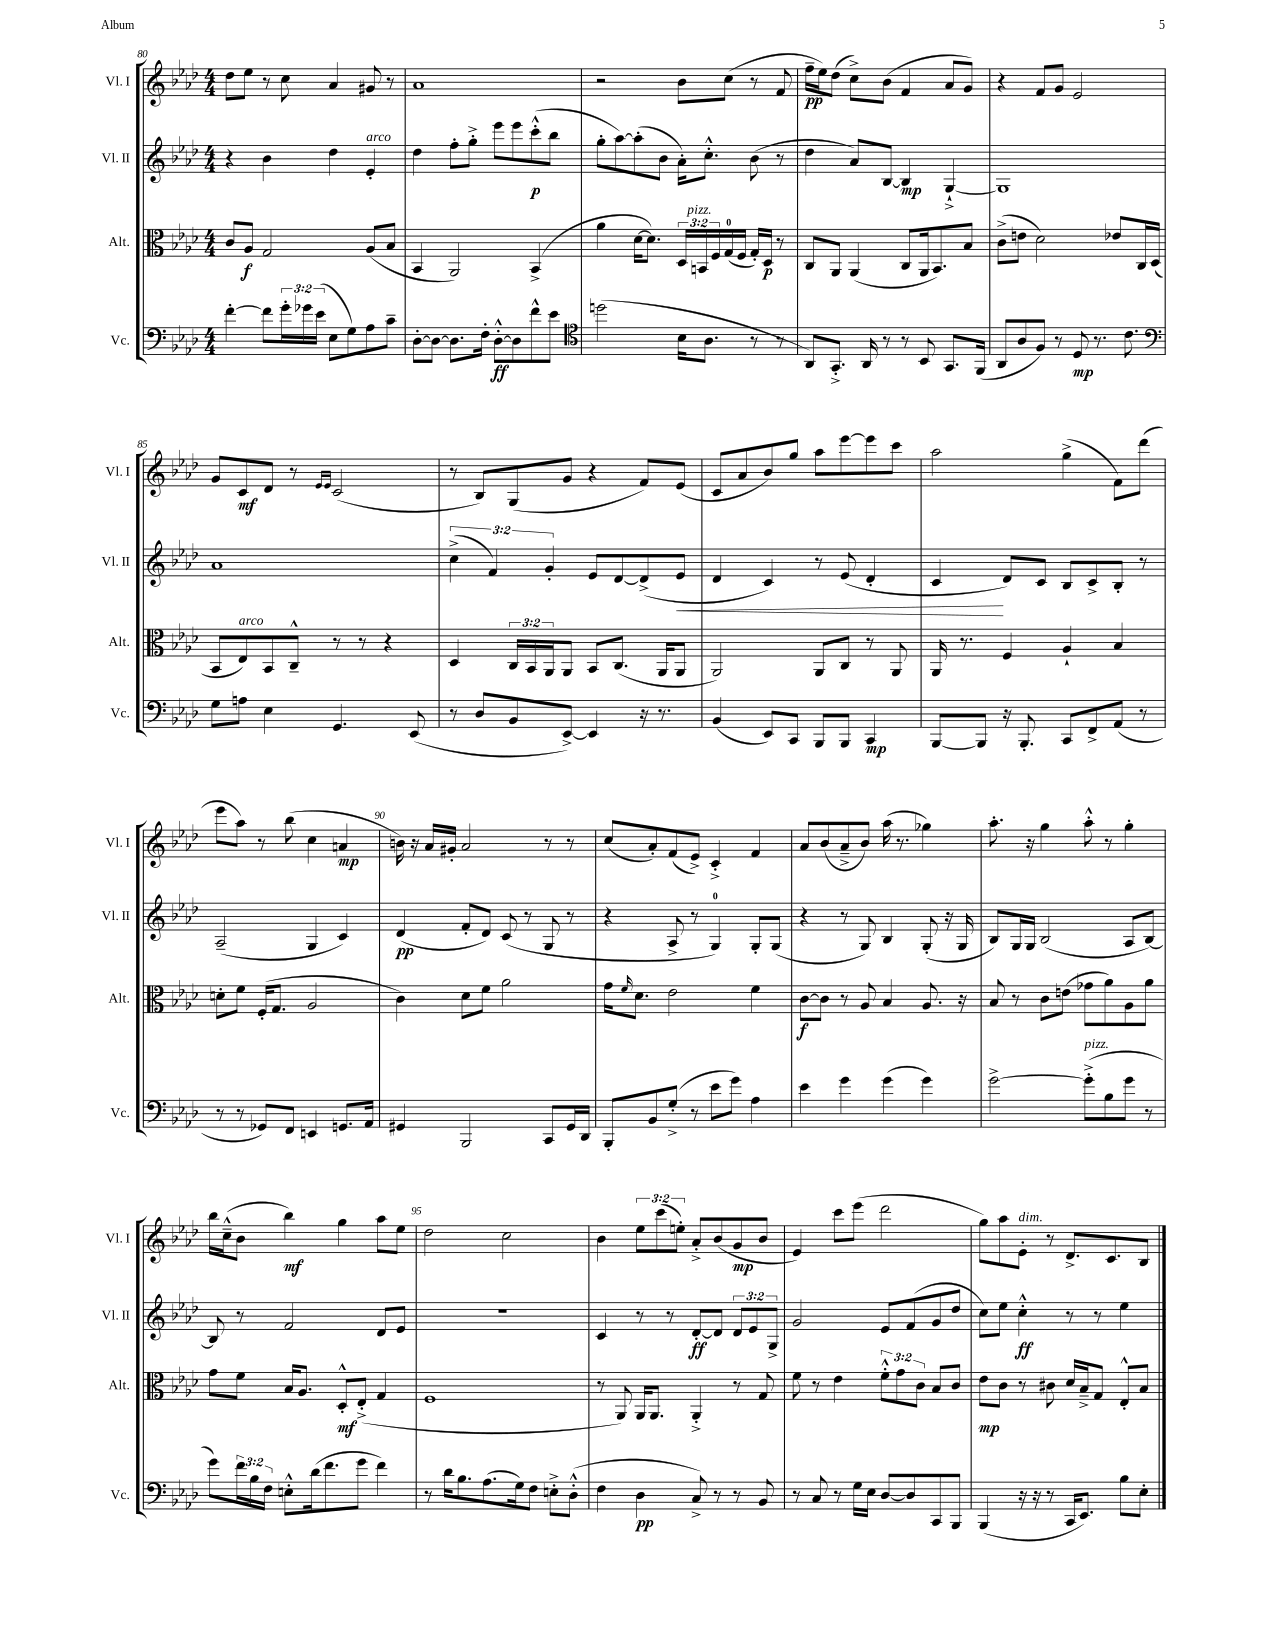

**kern	**dynam	**kern	**dynam	**kern	**dynam	**kern	**dynam
*part4	*part4	*part3	*part3	*part2	*part2	*part1	*part1
*staff4	*staff4	*staff3	*staff3	*staff2	*staff2	*staff1	*staff1
*I"Vc.	*	*I"Alt.	*	*I"Vl. II	*	*I"Vl. I	*
*I'Vc.	*	*I'Alt.	*	*I'Vl. II	*	*I'Vl. I	*
*clefF4	*	*clefC3	*	*clefG2	*	*clefG2	*
*k[b-e-a-d-]	*	*k[b-e-a-d-]	*	*k[b-e-a-d-]	*	*k[b-e-a-d-]	*
*M4/4	*	*M4/4	*	*M4/4	*	*M4/4	*
=80	=80	=80	=80	=80	=80	=80	=80
[4f'\	.	8c/L	.	4r	.	8dd-\L	.
.	.	8A-/J	f	.	.	8ee-\J	.
8f\L]	.	2G/	.	4b-\	.	8r	.
24g'\L	.	.	.	.	.	8cc\	.
24g-X\	.	.	.	.	.	.	.
(24e-\JJ	.	.	.	.	.	.	.
8E-\L	.	.	.	4dd-\	.	4a-/	.
8G\)	.	.	.	.	.	.	.
!	!	!	!	!LO:TX:a:i:t=arco	!	!	!
8A-\	.	(8A-/L	.	4e-'/	.	8g#X/	.
8c~\J	.	8B-/J	.	.	.	8r	.
=81	=81	=81	=81	=81	=81	=81	=81
[8D-'\L	.	4BB-/	.	4dd-\	.	1a-	.
8D-\J_	.	.	.	.	.	.	.
8.D-\L]	.	2AA-/)	.	8ff'\L	.	.	.
.	.	.	.	8gg'^\J	.	.	.
16F'\Jk	.	.	.	.	.	.	.
[8D-'^^\L	ff	.	.	8eee-\L	.	.	.
8D-\]	.	.	.	8eee-\	.	.	.
8f^^\	.	(4BB-^/	.	(8ccc'^^\	p	.	.
8e-\J	.	.	.	8bb-\J	.	.	.
=82	=82	=82	=82	=82	=82	=82	=82
*clefC4	*	*	*	*	*	*	*
(2ddn\	.	4a-\	.	8gg'\L	.	2r	.
.	.	.	.	[8aa-\)	.	.	.
.	.	[16d-\KL	.	(8aa-'\]	.	.	.
.	.	8.d-\J])	.	.	.	.	.
.	.	.	.	8b-\J	.	.	.
16B-\KL	.	24D-/LL	.	16a-'\KL)	.	8b-\L	.
!	!	!LO:TX:a:i:t=pizz.	!	!	!	!	!
.	.	24BBn/	.	.	.	.	.
8.A-\J	.	.	.	8.cc'^^\J	.	.	.
.	.	24F/	.	.	.	.	.
.	.	(16G/	.	.	.	(8cc\J	.
.	.	16F/JJ	.	.	.	.	.
8r	.	16G'/LL)	.	(8b-\	.	8r	.
.	.	16D-/JJ	p	.	.	.	.
8r	.	8r	.	8r	.	8f/	.
=83	=83	=83	=83	=83	=83	=83	=83
8AA-/L)	.	8C/L	.	4dd-\	.	16ff~\LL	pp
.	.	.	.	.	.	16ee-\J)	.
8.GG'^/J	.	8AA-/J	.	.	.	(8dd-\J	.
.	.	(4AA-/	.	8a-/L)	.	8cc^\L)	.
16AA-/	.	.	.	.	.	.	.
8r	.	.	.	[8B-/J	.	(8b-\J	.
8r	.	8C/L	.	4B-/]	mp	4f/	.
8BB-/	.	16AA-/k	.	.	.	.	.
.	.	8.BB-/)	.	.	.	.	.
8.GG/L	.	.	.	[4G`^/	.	8a-/L	.
.	.	8B-/J	.	.	.	8g/J)	.
(16FF/Jk	.	.	.	.	.	.	.
=84	=84	=84	=84	=84	=84	=84	=84
8AA-/L	.	(8c^\L	.	1G]	.	4r	.
8A-/	.	8en\J	.	.	.	.	.
8F/J)	.	2d-\)	.	.	.	8f/L	.
8r	.	.	.	.	.	8g/J	.
8D-/	mp	.	.	.	.	2e-/	.
8.r	.	.	.	.	.	.	.
.	.	8e-X/L	.	.	.	.	.
8.c\	.	.	.	.	.	.	.
.	.	16C/L	.	.	.	.	.
.	.	(16D-/JJ	.	.	.	.	.
!!LO:LB:g=z
=85	=85	=85	=85	=85	=85	=85	=85
*clefF4	*	*	*	*	*	*	*
8G\L	.	8BB-/L	.	1a-	.	8g/L	.
!	!	!LO:TX:a:i:t=arco	!	!	!	!	!
8An\J	.	8E-/)	.	.	.	8c/	mf
4E-\	.	8BB-/	.	.	.	8d-/J	.
.	.	8C~^^/J	.	.	.	8r	.
.	.	.	.	.	.	16qqe-/LL	.
.	.	.	.	.	.	16qqe-/JJ	.
4.GG/	.	8r	.	.	.	(2c/	.
.	.	8r	.	.	.	.	.
.	.	4r	.	.	.	.	.
(8EE-/	.	.	.	.	.	.	.
=86	=86	=86	=86	=86	=86	=86	=86
8r	.	4D-/	.	(6cc^\	.	8r	.
8D-/L	.	.	.	.	.	8B-/L)	.
.	.	.	.	6f/)	.	.	.
8BB-/	.	24C/LL	.	.	.	(8G/	.
.	.	24BB-/	.	.	.	.	.
.	.	24AA-/J	.	6g'/	.	.	.
[8EE-^/J)	.	8AA-/J	.	.	.	8g/J	.
4EE-/]	.	8BB-/L	.	8e-/L	.	4r	.
.	.	(8.C/J	.	[8d-/	.	.	.
16r	.	.	.	(8d-^/]	.	8f/L)	.
8.r	.	16AA-/KL	.	.	.	.	.
!	!	!	!	!	!LO:HP:b	!	!
.	.	8AA-/J	.	8e-/J	<	(8e-/J	.
=87	=87	=87	=87	=87	=87	=87	=87
(4BB-/	.	2AA-/)	.	4d-/	.	8c/L	.
.	.	.	.	.	.	8a-/	.
8EE-/L)	.	.	.	4c/)	.	8b-/)	.
8CC/J	.	.	.	.	.	8gg/J	.
8BBB-/L	.	8AA-/L	.	8r	.	8aa-\L	.
8BBB-/J	.	8C/J	.	(8e-/	.	[8eee-\	.
4CC/	mp	8r	.	4d-'/	.	8eee-\]	.
.	.	8AA-/	.	.	.	8ccc\J	.
=88	=88	=88	=88	=88	=88	=88	=88
[8BBB-/L	.	16AA-/	.	4c/	.	2aa-\	.
.	.	8.r	.	.	.	.	.
8BBB-/J]	.	.	.	.	.	.	.
16r	.	4F/	.	8d-/L)	[	.	.
8.BBB-'/	.	.	.	.	.	.	.
.	.	.	.	8c/J	.	.	.
8CC/L	.	4A-`/	.	8B-/L	.	(4gg^\	.
8FF^/	.	.	.	8c^/	.	.	.
(8AA-/J	.	4B-/	.	8B-'/J	.	8f\L)	.
8r	.	.	.	8r	.	(8ddd-\J	.
!!LO:LB:g=z
=89	=89	=89	=89	=89	=89	=89	=89
8r	.	8dn'\L	.	(2A-~/	.	8eee-\L	.
8r	.	8f\J	.	.	.	8aa-\J)	.
8GG-X/L)	.	(16F'/KL	.	.	.	8r	.
.	.	8.G/J	.	.	.	.	.
8FF/J	.	.	.	.	.	(8bb-\	.
4EEn/	.	2A-/	.	4G/	.	4cc\	.
8.GGn/L	.	.	.	4c/)	.	4an/	mp
16AA-/Jk	.	.	.	.	.	.	.
=90	=90	=90	=90	=90	=90	=90	=90
4GG#X/	.	4c\)	.	(4d-/	pp	16bn\)	.
.	.	.	.	.	.	16r	.
.	.	.	.	.	.	16a-/LL	.
.	.	.	.	.	.	16g#X'/JJ	.
2BBB-/	.	8d-\L	.	8f'/L	.	2a-/	.
.	.	8f\J	.	8d-/J)	.	.	.
.	.	2a-\	.	(8c/	.	.	.
.	.	.	.	8r	.	.	.
8CC/L	.	.	.	8G/	.	8r	.
16GG#/L	.	.	.	8r	.	8r	.
16DD-/JJ	.	.	.	.	.	.	.
=91	=91	=91	=91	=91	=91	=91	=91
8BBB-'/L	.	16g\KL	.	4r	.	(8cc/L	.
.	.	16qqf/	.	.	.	.	.
.	.	8.d-\J	.	.	.	.	.
8BB-/	.	.	.	.	.	8a-'/)	.
(8G'^/J	.	2e-\	.	8A-^/	.	(8f/	.
8r	.	.	.	8r	.	8e-^/J)	.
8e-\L	.	.	.	4G/)	.	4c'^/	.
8g\J)	.	.	.	.	.	.	.
4A-\	.	4f\	.	8G'/L	.	4f/	.
.	.	.	.	(8G/J	.	.	.
=92	=92	=92	=92	=92	=92	=92	=92
4e-\	.	[8c\L	f	4r	.	8a-/L	.
.	.	8c\J]	.	.	.	(8b-/	.
4g\	.	8r	.	8r	.	8a-~^/	.
.	.	8A-/	.	8G/)	.	8b-/J)	.
(4g\	.	4B-/	.	4B-/	.	(16aa-\	.
.	.	.	.	.	.	8.r	.
4g\)	.	8.A-/	.	(8G'/	.	4gg-X\)	.
.	.	.	.	16r	.	.	.
.	.	16r	.	16G/	.	.	.
=93	=93	=93	=93	=93	=93	=93	=93
[2g^\	.	8B-/	.	8B-/L)	.	8.aa-'\	.
.	.	8r	.	16G/L	.	.	.
.	.	.	.	16G/JJ	.	16r	.
.	.	8c\L	.	(2B-/	.	4gg\	.
.	.	(8en\J	.	.	.	.	.
!LO:TX:a:i:t=pizz.	!	!	!	!	!	!	!
(8g'^\L]	.	8g-X\L	.	.	.	8aa-'^^\	.
8B-\	.	8a-\)	.	.	.	8r	.
8g\J	.	8A-\	.	8A-/L	.	4gg'\	.
8r	.	8a-\J	.	[8B-/J)	.	.	.
!!LO:LB:g=z
=94	=94	=94	=94	=94	=94	=94	=94
8g\L)	.	8g\L	.	8B-/]	.	16bb-\LL	.
.	.	.	.	.	.	(16cc~^^\J	.
24f\L	.	8f\J	.	8r	.	8b-\J	.
24B-\	.	.	.	.	.	.	.
24F\JJ	.	.	.	.	.	.	.
8En'^^\L	.	16B-/KL	.	2f/	.	4bb-\)	mf
.	.	8.A-/J	.	.	.	.	.
(16d-\k	.	.	.	.	.	.	.
8.f\	.	.	.	.	.	.	.
.	.	8D-'^^/L	mf	.	.	4gg\	.
8g\J	.	(8E-'^/J	.	.	.	.	.
4f\)	.	4G/	.	8d-/L	.	8aa-\L	.
.	.	.	.	8e-/J	.	8ee-\J	.
=95	=95	=95	=95	=95	=95	=95	=95
8r	.	1F	.	1r	.	2dd-\	.
16d-\KL	.	.	.	.	.	.	.
8.B-\	.	.	.	.	.	.	.
(8.A-\	.	.	.	.	.	.	.
.	.	.	.	.	.	2cc\	.
16G\k)	.	.	.	.	.	.	.
8F\J	.	.	.	.	.	.	.
8En'^\L	.	.	.	.	.	.	.
(8D-'^^\J	.	.	.	.	.	.	.
=96	=96	=96	=96	=96	=96	=96	=96
4F\	.	8r	.	4c/	.	4b-\	.
.	.	8AA-/)	.	.	.	.	.
4D-\	pp	16AA-/KL	.	8r	.	12ee-\L	.
.	.	8.AA-/J	.	.	.	.	.
.	.	.	.	.	.	(12ccc\	.
.	.	.	.	8r	.	.	.
.	.	.	.	.	.	12een'\J)	.
8C^/)	.	4AA-'^/	.	[8d-'/L	ff	8a-'^/L	.
8r	.	.	.	8d-/J]	.	(8b-/	.
8r	.	8r	.	12d-/L	.	8g/	mp
.	.	.	.	12e-/	.	.	.
8BB-/	.	8G/	.	.	.	8b-/J	.
.	.	.	.	12G^/J	.	.	.
=97	=97	=97	=97	=97	=97	=97	=97
8r	.	8f\	.	2g/	.	4e-/)	.
8C/	.	8r	.	.	.	.	.
8r	.	4e-\	.	.	.	8ccc\L	.
16G\LL	.	.	.	.	.	(8eee-\J	.
16E-\JJ	.	.	.	.	.	.	.
[8D-/L	.	12f'^^\L	.	8e-/L	.	2ddd-\	.
.	.	12g\	.	.	.	.	.
8D-/]	.	.	.	(8f/	.	.	.
.	.	12c\J	.	.	.	.	.
8CC/	.	8B-/L	.	8g/	.	.	.
8BBB-/J	.	8c/J	.	8dd-/J	.	.	.
=98	=98	=98	=98	=98	=98	=98	=98
(4BBB-/	.	8e-\L	mp	8cc\L)	.	8gg\L)	.
.	.	8c\J	.	8ee-\J	.	8aa-\	.
!	!	!	!	!	!	!LO:TX:a:i:t=dim.	!
16r	.	8r	.	4cc'^^\	ff	8e-'\J	.
16r	.	.	.	.	.	.	.
8r	.	8c#X\	.	.	.	8r	.
16CC/KL	.	16d-/LL	.	8r	.	8.d-^/L	.
8.EE-/J)	.	16B-~^/J	.	.	.	.	.
.	.	8G/J	.	8r	.	.	.
.	.	.	.	.	.	8.c/	.
8B-\L	.	8E-'^^/L	.	4ee-\	.	.	.
8E-'\J	.	8B-/J	.	.	.	8B-/J	.
==	==	==	==	==	==	==	==
*-	*-	*-	*-	*-	*-	*-	*-
